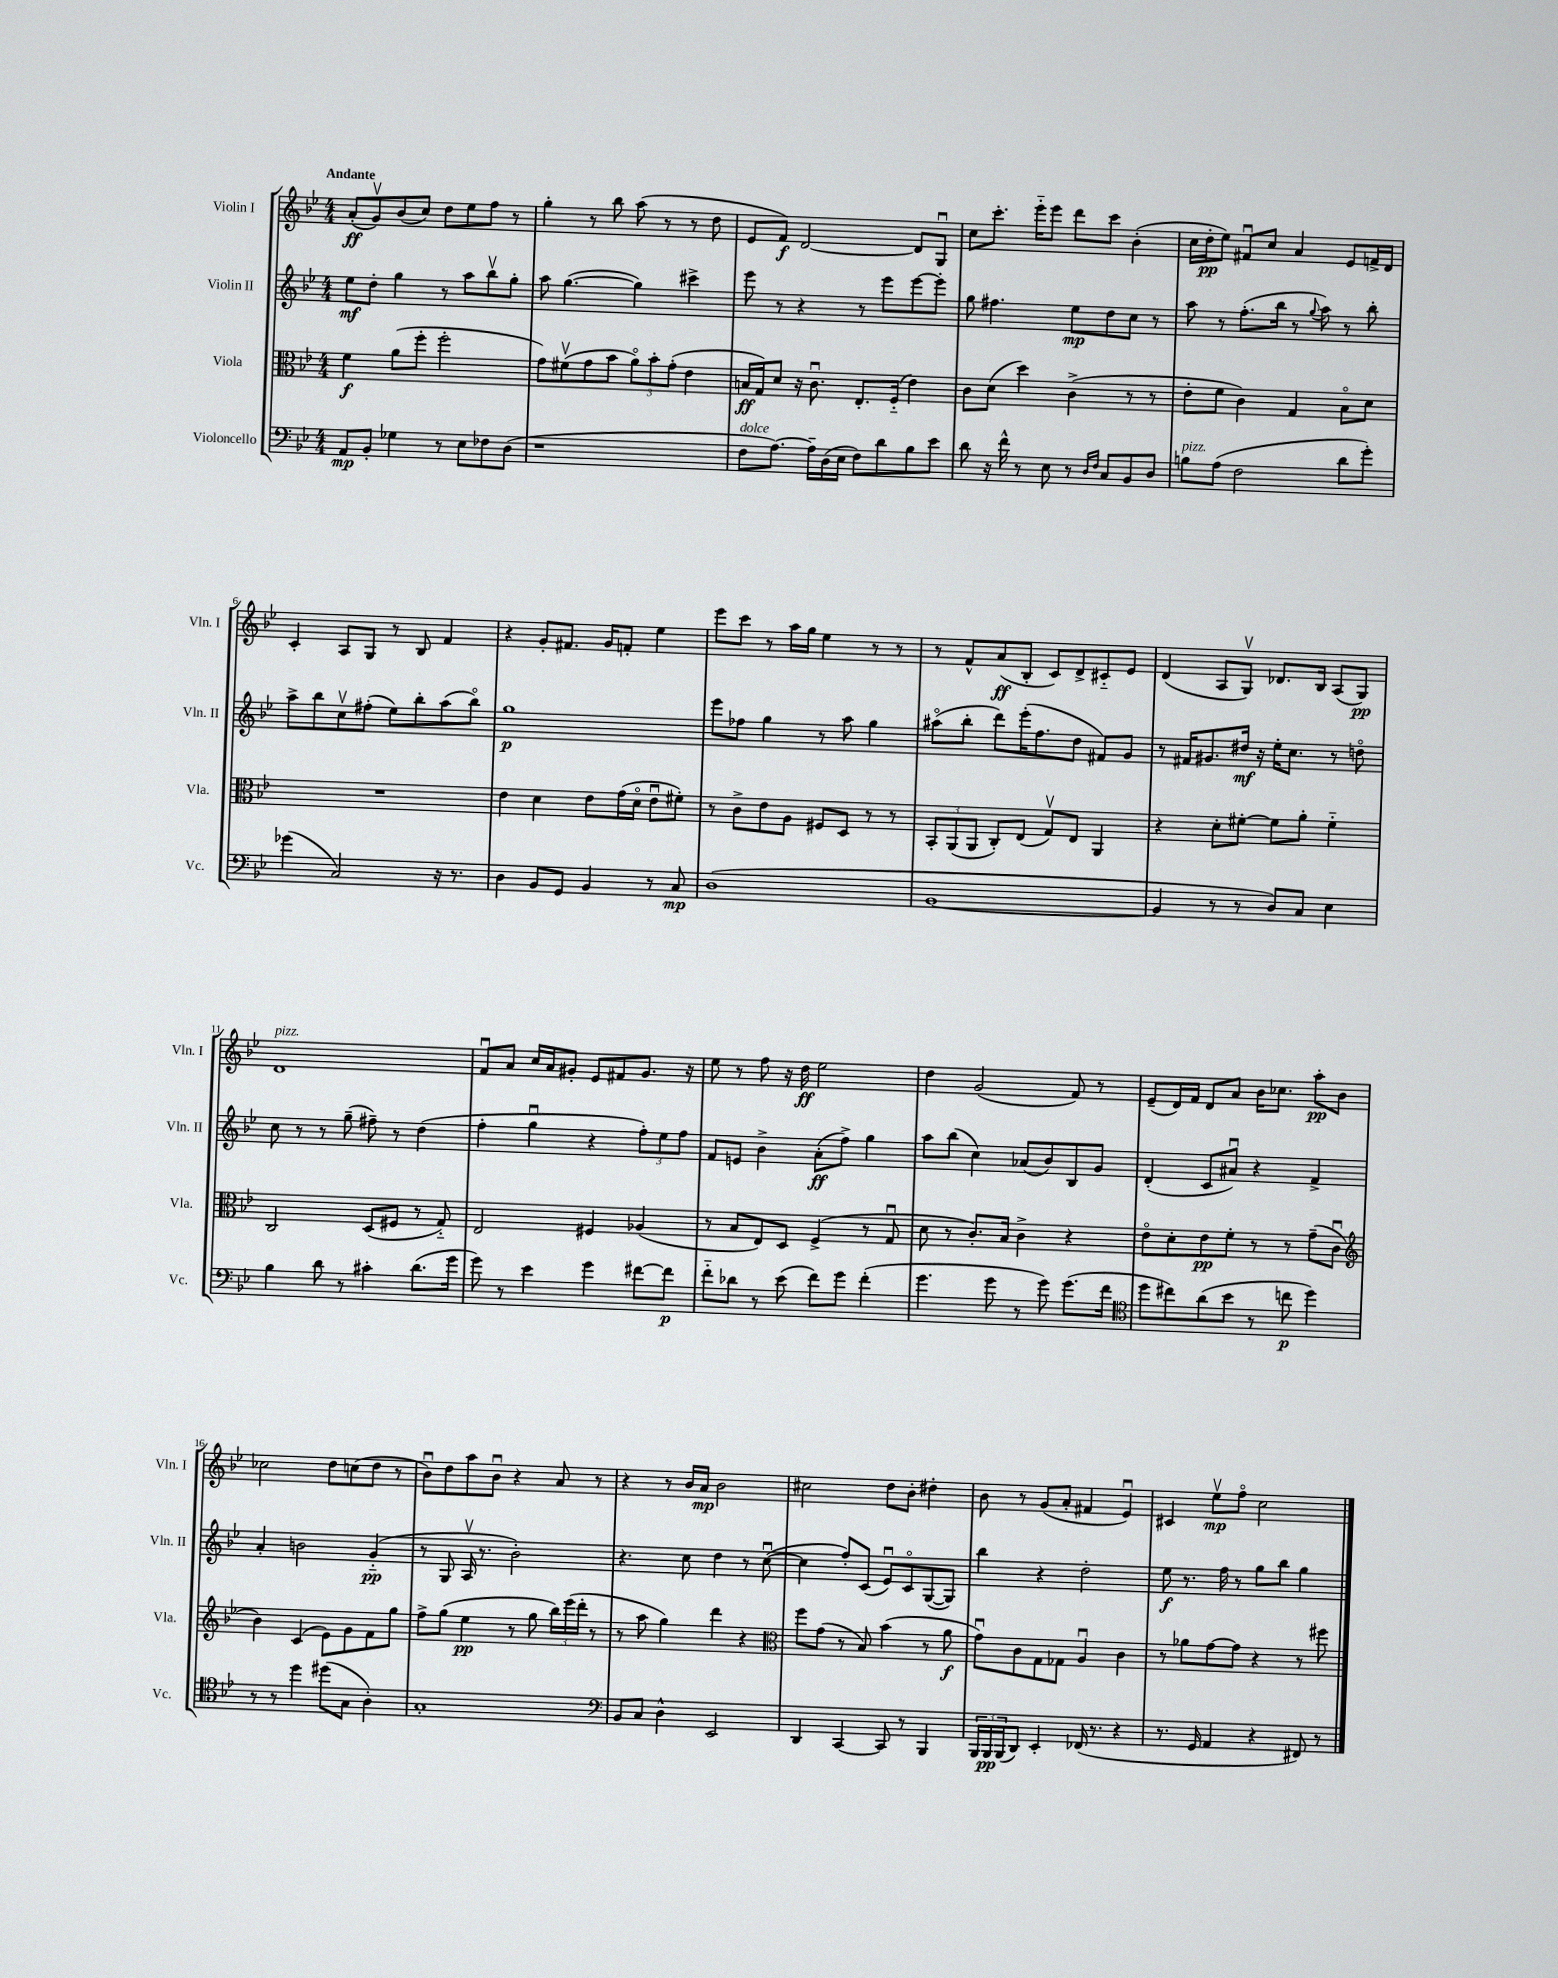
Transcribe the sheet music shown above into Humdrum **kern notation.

**kern	**kern	**kern	**kern
*staff4	*staff3	*staff2	*staff1
*clefF4	*clefC3	*clefG2	*clefG2
*k[b-e-]	*k[b-e-]	*k[b-e-]	*k[b-e-]
*M4/4	*M4/4	*M4/4	*M4/4
8AA/L	4f\	8ee-\L	(8a'/L
8BB-'/J	.	8dd'\J	8gv/)
4G-\	(8a\L	4gg\	(8b-/
.	8ff'\J	.	8cc/J)
8r	2ff'\	8r	8dd\L
8E-\L	.	8aa\L	8ee-\
8F-\	.	8bb-v\	8ff\J
(8D\J	.	8gg'\J	8r
=	=	=	=
1r	8g\L)	8aa\	4gg'\
.	(8f#v\	([4.gg\	.
.	8g\	.	8r
.	8b-\J	.	8bb-\
.	12ao\L)	4gg\])	(8aa\
.	12b-'\	.	.
.	.	.	8r
.	(12g'\J	.	.
.	4e-\	4ccc#^\	8r
.	.	.	8dd\
=	=	=	=
8F\L	16B/LL	8eee-\	8e-/L
.	16G/J)	.	.
[8.A\J)	8d/J	8r	8f/J)
.	16r	4r	[2d/
16A~\]LL	8.cu\	.	.
(16D\	.	.	.
16E-\JJ	.	.	.
8F\L)	8.E-'/L	8r	.
8d\	.	8eee-\L	.
.	(16F'~/Jk	.	.
8B-\	4e-\)	[8eee-\	8d/]L
8e-\J	.	8eee-'\]J	8Gu/J
=	=	=	=
8d\	8c\L	8gg\	8cc\L
16r	(8d\J	4.ff#\	8.ccc'\J
16f^^\	.	.	.
8r	4dd\)	.	.
.	.	.	16eee-'~\LK
8E-\	.	.	8eee-\J
8r	(4c^\	8ee-\L	8ddd\L
16qqD/LL	.	.	.
16qqF/JJ	.	.	.
8C/L	.	8dd\	8ccc\J
8BB-/	8r	8cc\J	(4b-'\
8D/J	8r	8r	.
=	=	=	=
8B\L	8e-'\L	8aa\	16cc\LL
.	.	.	16dd'\J
(8A\J	8f\J	8r	8ee-\J)
2F\	4c\)	(8.ff'\L	8f#u/L
.	.	.	8cc/J
.	.	16bb-\Jk	.
.	4G/	8r	4a/
.	.	8qqgg/	.
.	.	8aa\)	.
8d\L	8B-o\L	8r	8e-/L
8g'\J)	8d\J	8bb-'\	16f^/L
.	.	.	16d/JJ
=	=	=	=
(4g-\	1r	8aa^\L	4c'/
.	.	8bb-\	.
2C/)	.	8ccv\	8A/L
.	.	(8ff#'\J	8G/J
.	.	8ee-\L)	8r
.	.	8bb-'\	8B-/
16r	.	(8aa\	4f/
8.r	.	.	.
.	.	8bb-o\J)	.
=	=	=	=
4D\	4e-\	1gg	4r
8BB-/L	4d\	.	8g'/L
8GG/J	.	.	8.f#/J
4BB-/	8e-\L	.	.
.	.	.	16g/LK
.	(16g\L	.	8f'/J
.	16do\JJ	.	.
8r	8e-u\L	.	4ee-\
8C/	8f#'\J)	.	.
=	=	=	=
(1D	8r	8eee-\L	8eee-\L
.	8c^\L	8ff-\J	8ccc\J
.	8e-\	4gg\	8r
.	8A\J	.	16aa\LL
.	.	.	16gg\JJ
.	8F#/L	8r	4ee-\
.	8D/J	8aa\	.
.	8r	4gg\	8r
.	8r	.	8r
=	=	=	=
[1BB-	12BB-'/L	(8aa#o\L	8r
.	(12AA/	.	.
.	.	8bb-'\J	8f^^/L
.	12AA/J	.	.
.	8C'/L)	8ddd\L)	(8a/
.	(8E-/J	(16eee-'\K	8B-'/J
.	.	8.ff\	.
.	8Gv/L)	.	8c/L)
.	8E-/J	8dd\J	8d^/
.	4AA/	8f#/L)	8c#'~/
.	.	8g/J	8e-/J
=	=	=	=
4BB-/]	4r	8r	(4d/
.	.	16f#/LK	.
.	.	8.g#/	.
8r	8d'\L	.	8A/L
8r	[8f#'\J	16dd#/Jk	8Gv/J)
.	.	16r	.
8D/L)	8f#\]L	16ee-'\LK	8.d-/L
.	.	8.cc\J	.
8C/J	8a'\J	.	.
.	.	.	16B-/Jk
4E-\	4f#'~\	8r	(8A/L
.	.	8ddo\	8G/J)
=	=	=	=
4B-\	2C/	8cc\	1d
.	.	8r	.
8d\	.	8r	.
8r	.	(8gg~\	.
4c#'\	(8D/L	8ff#~\)	.
.	8F#/J	8r	.
(8.d\L	8r	(4dd\	.
.	8G'~/)	.	.
16g\Jk	.	.	.
=	=	=	=
8g\)	2E-/	4ff'\	8fu/L
8r	.	.	8a/J
4e-\	.	4ggu\	16cc/LL
.	.	.	16a/J
.	.	.	8g#'/J
4g\	4F#/	4r	8e-/L
.	.	.	8f#/
[8f#\L	(4A-/	12ff'\L)	8.g#/J
.	.	12ee-\	.
8f#\]J	.	.	.
.	.	12ff\J	.
.	.	.	16r
=	=	=	=
8f'~\L	8r	8f/L	8ee-\
8d-\J	8B-/L	8e/J	8r
8r	8E-/)	4b-^\	8ff\
(8e-\	8D/J	.	16r
.	.	.	16dd\
8f\L)	(4F^/	(8a'\L	2ee-\
8g\J	.	8ff^\J)	.
(4f'\	8r	4gg\	.
.	8Gu/	.	.
=	=	=	=
4.g\	8d\	8aa\L	4dd\
.	8r	(8bb-\J	.
.	8.c'/L)	4cc\)	(2g/
8g\	.	.	.
.	16B-/Jk	.	.
8r	4c^\	(8a-/L	.
8g\)	.	8b-/)	.
(8.g\L	4r	8B-/	8f/)
.	.	8g/J	8r
16f\Jk	.	.	.
=	=	=	=
*clefC4	*	*	*
8dd\L	8e-o\L	(4d'/	(8e-~/L
8cc#\)	8d'\	.	16d/L)
.	.	.	16f/JJ
(8a\	8e-\	8c/L	8d/L
8b-\J	8f'\J	8a#u/J)	8a/J
8r	8r	4r	16b-\LK
.	.	.	8.cc-\J
8cc\	8r	.	.
4dd\)	(8g~\L	4f^/	8aa'\L
.	8cu\J	.	8b-\J
=	=	=	=
*	*clefG2	*	*
8r	4b-\)	4a'/	2cc-\
8r	.	.	.
4dd\	(4c/	2b\	.
(8dd#\L	8e-\L)	.	8dd\L
8G\J	8g\	.	(8cc\
4A'\)	8f\	(4g'~/	8dd\J
.	8gg\J	.	8r
=	=	=	=
1G'	8ff^\L	8r	8b-u\L)
.	(8gg\J	8G/	8dd\
.	4ee-\	16Av/	8aa\
.	.	8.r	.
.	.	.	8b-u\J
.	8r	2b-'\)	4r
.	8gg\	.	.
.	24bb-\LL)	.	8a/
.	(24eee-\	.	.
.	24ddd'\JJ	.	.
.	8r	.	8r
=	=	=	=
*clefF4	*	*	*
8BB-/L	8r	4.r	4r
8C/J	8aa\	.	.
4D^^\	4gg\)	.	8r
.	.	8cc\	16b-/LL
.	.	.	16a/JJ
2EE-/	4ddd\	4dd\	2b-\
.	4r	8r	.
.	.	([8ccu\	.
=	=	=	=
*	*clefC3	*	*
4DD/	8ff\L	4cc\]	2cc#\
.	(8g\J	.	.
[4CC/	8r	8ff'/L)	.
.	8B-/)	(8c/J	.
8CC/]	(4b-\	8e-u/L)	8dd\L
8r	.	8co/	8b-'\J
4BBB-/	8r	([8G/	4dd#'\
.	8a\	8G/]J)	.
=	=	=	=
24BBB-/LL	8gu\L)	4bb-\	8b-\
24BBB-/	.	.	.
(24BBB-/J	.	.	.
8DD/J)	8c\	.	8r
4EE-'/	8G\	4r	(8g/L
.	8G-\J	.	8a'/J
(16FF-/	4Au/	2dd'\	4f#/
8.r	.	.	.
4r	4c\	.	4e-u/)
=	=	=	=
8.r	8r	8ee-\	4c#/
.	8a-\L	8.r	.
16GG/	.	.	.
4AA/	[8g\	.	8ee-v\L
.	.	16ff\	.
.	8g\]J	8r	8ffo\J
4r	4r	8gg\L	2cc\
.	.	8bb-\J	.
8FF#/)	8r	4gg\	.
8r	8ff#\	.	.
==	==	==	==
*-	*-	*-	*-
